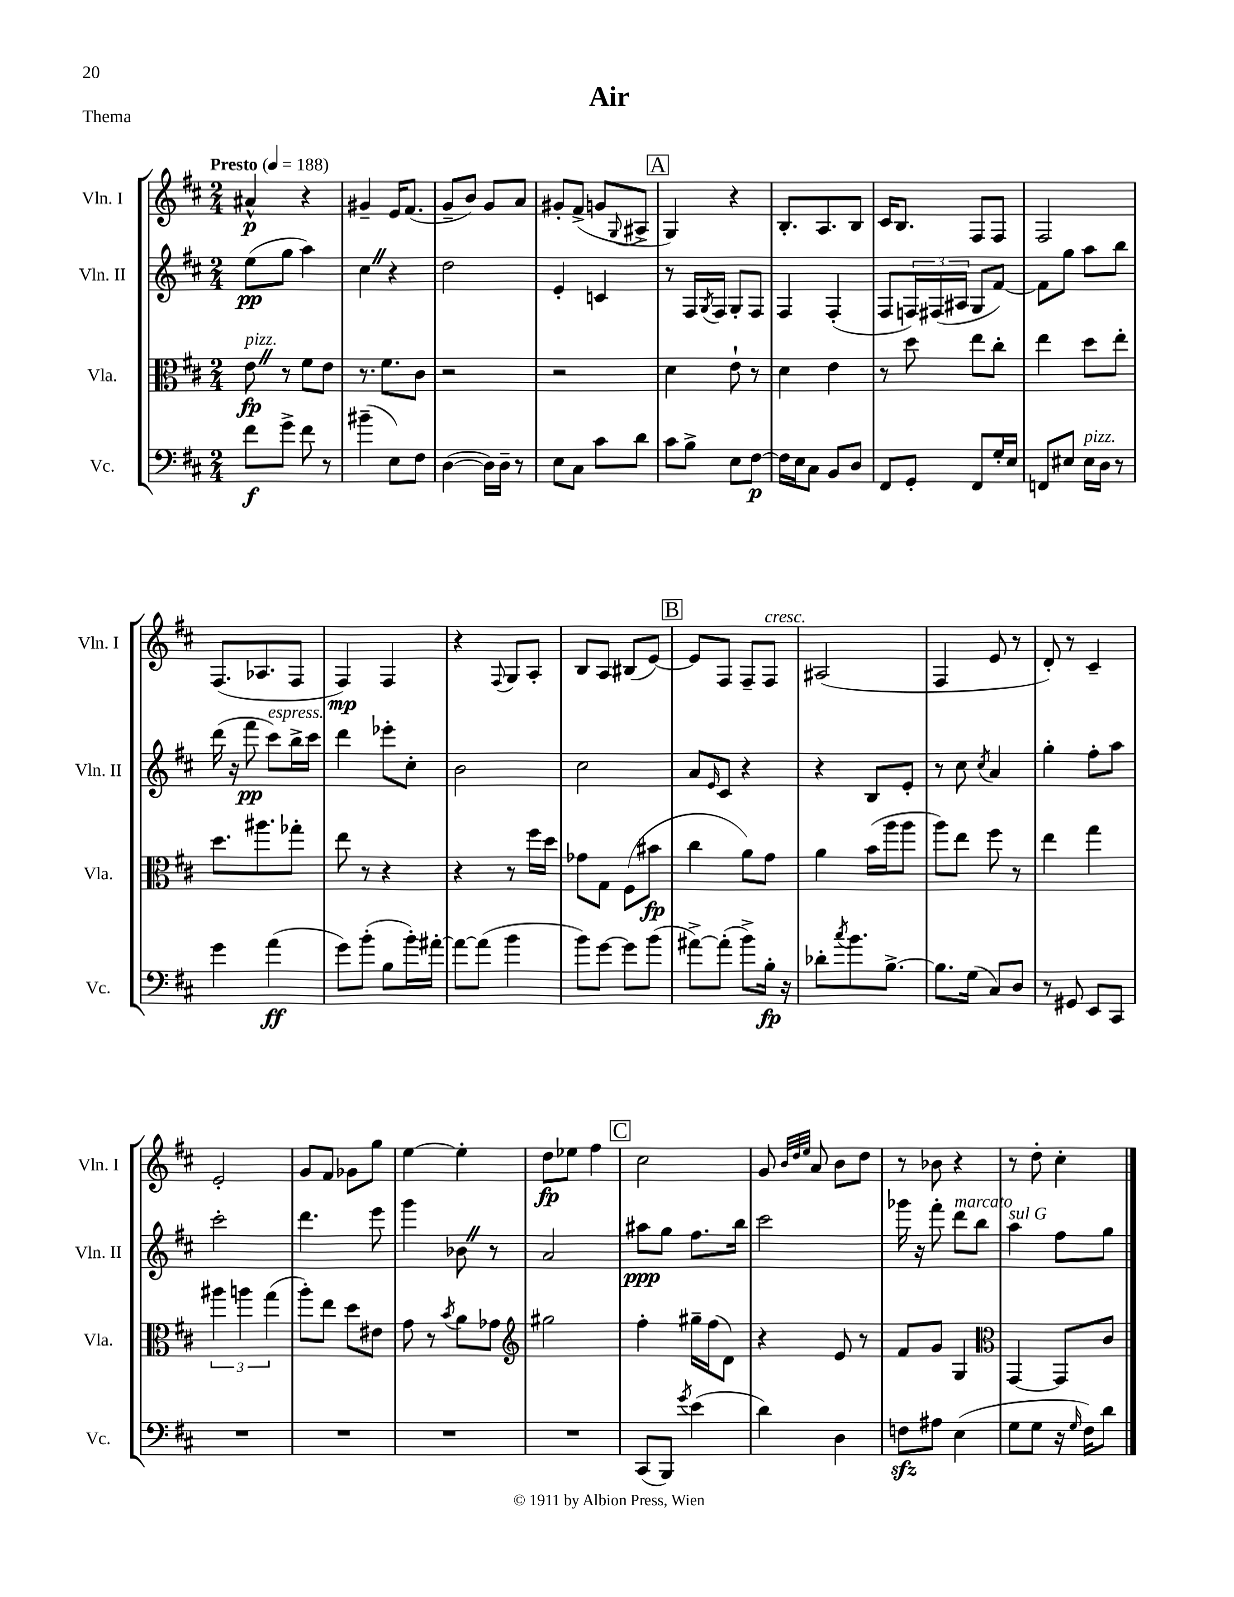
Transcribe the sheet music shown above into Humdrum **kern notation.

**kern	**kern	**kern	**kern
*staff4	*staff3	*staff2	*staff1
*clefF4	*clefC3	*clefG2	*clefG2
*k[f#c#]	*k[f#c#]	*k[f#c#]	*k[f#c#]
*M2/4	*M2/4	*M2/4	*M2/4
*MM188	*MM188	*MM188	*MM188
8f#	8e	(8ee	4a#^^
8g^	8r	8gg	.
8f#	8f#	4aa)	4r
8r	8e	.	.
=	=	=	=
(4b#~	8.r	4cc#	4g#~
.	8.f#	.	.
8E)	.	4r	16e
.	.	.	(8.f#
8F#	8c#	.	.
=	=	=	=
([4D	2r	2dd	8g~
.	.	.	8b)
16D])	.	.	8g
16D~	.	.	.
8r	.	.	8a
=	=	=	=
8E	2r	4e'	8g#'
8C#	.	.	(8f#^
8c#	.	4c	8g
.	.	.	8qqG
8d	.	.	8A#^
=	=	=	=
8c#	4d	8r	4G)
8B^	.	16F#	.
.	.	8qG	.
.	.	16F#	.
8E	8e`	8G'	4r
[8F#	8r	8F#	.
=	=	=	=
16F#]	4d	4F#	8.B'
16E	.	.	.
8C#	.	.	.
.	.	.	8.A
8BB	4e	(4F#'	.
8D	.	.	8B
=	=	=	=
8FF#	8r	8F#	16c#
.	.	.	8.B
8GG'	8dd	24F)	.
.	.	(24F#	.
.	.	24A#	.
8FF#	8ee	8G	8F#
16G'	8cc#'	[8f#)	8F#
16E	.	.	.
=	=	=	=
8FF	4ee	8f#]	2F#
8E#	.	8gg	.
16E#	8dd	8aa	.
16D	.	.	.
8r	8ee'	8bb	.
=	=	=	=
4g	8.dd	(16ddd	(8.F#
.	.	16r	.
.	.	8fff#	.
.	8.aa#	.	8.A-
(4a	.	8ccc#)	.
.	8gg-'	16bb^	8F#
.	.	16ccc#	.
=	=	=	=
8g)	8ee	4ddd	4F#)
(8b'	8r	.	.
8B	4r	8eee-'	4F#
16b')	.	8cc#'	.
[16a#'	.	.	.
=	=	=	=
8a#_	4r	2b	4r
(8a#]	.	.	.
.	.	.	8qqF#
4b	8r	.	8G
.	16ff#	.	8A'
.	16dd	.	.
=	=	=	=
8b)	8g-	2cc#	8B
[8g	8G	.	8A
8g]	(8F#	.	(8B#
(8b	8b#	.	[8e)
=	=	=	=
[8a#^)	4cc#	8a	8e]
.	.	16qqe	.
(8a#']	.	8c#	8F#
8b^)	8a)	4r	8F#~
16B'	8g	.	8F#
16r	.	.	.
=	=	=	=
8d-'	4a	4r	(2A#
8qcc#	.	.	.
8.b	.	.	.
.	(16b	8B	.
[8.B^	16aa	.	.
.	8aa	8e'	.
=	=	=	=
8.B]	8aa)	8r	4F#
.	8ee	8cc#	.
(16G	.	.	.
.	.	8qcc#	.
8C#)	8ff#	4a	8e
8D	8r	.	8r
=	=	=	=
8r	4ee	4gg'	8d')
8GG#	.	.	8r
8EE	4gg	8ff#'	4c#~
8CC#	.	8aa	.
=	=	=	=
2r	6aa#	2ccc#'	2e'
.	6aa	.	.
.	(6gg	.	.
=	=	=	=
2r	8aa')	4.ddd	8g
.	8ee	.	8f#
.	8dd	.	8g-
.	8e#	8eee	8gg
=	=	=	=
2r	8g	4ggg	[4ee
.	8r	.	.
.	8qb	.	.
.	8a	8b-	4ee']
.	8g-	8r	.
=	=	=	=
*	*clefG2	*	*
2r	2gg#	2a	8dd
.	.	.	8ee-
.	.	.	4ff#
=	=	=	=
(8CC#	4ff#'	8aa#	2cc#
8BBB)	.	8gg	.
8qg	.	.	.
(4e	16gg#~	8.ff#	.
.	(16ff#	.	.
.	8d)	.	.
.	.	16bb	.
=	=	=	=
4d)	4r	2ccc#	8g
.	.	.	32qqb
.	.	.	32qqdd
.	.	.	32qqee
.	.	.	8a
4D	8e	.	8b
.	8r	.	8dd
=	=	=	=
8F	8f#	16ggg-	8r
.	.	16r	.
8A#	8g	8fff#'	8b-
(4E	4G	8ddd	4r
.	.	8bb	.
=	=	=	=
*	*clefC3	*	*
8G	[4GG	4aa	8r
8G	.	.	8dd'
16r	8GG]	8ff#	4cc#'
16qqG	.	.	.
16F#)	.	.	.
8d	8c#	8gg	.
==	==	==	==
*-	*-	*-	*-
